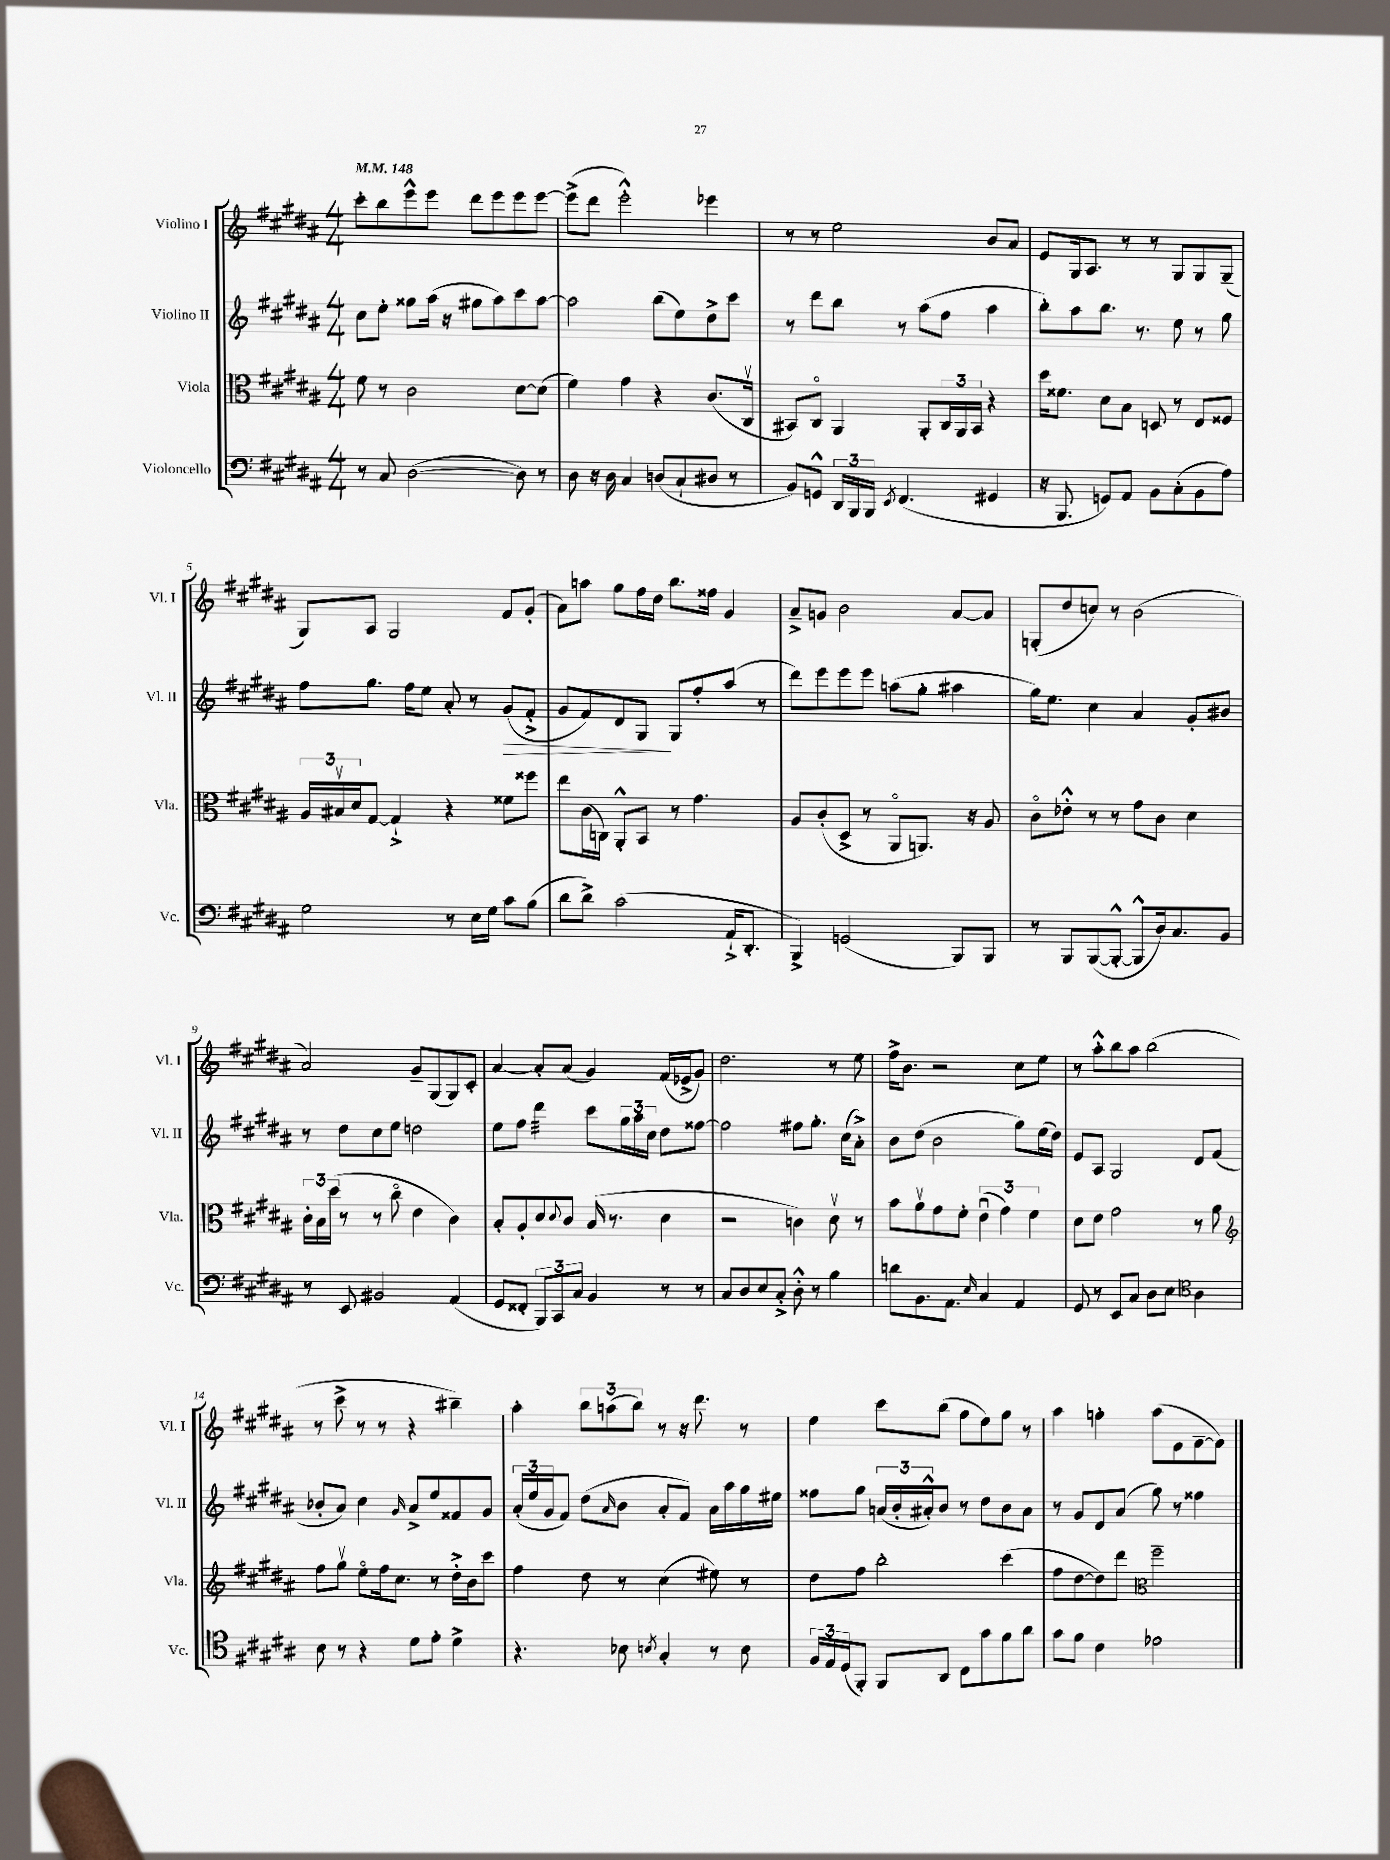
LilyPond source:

<<
\new StaffGroup <<
\new Staff = "s0" \with { instrumentName = "Violino I" shortInstrumentName = "Vl. I" } {
    \clef treble \key b \major \numericTimeSignature \time 4/4 \tempo 4 = 148
    cis'''8-. b''8 e'''8-^ e'''8 dis'''8 e'''8 e'''8 e'''8~ |
    e'''8->( dis'''8 e'''2-.-^) ees'''4 |
    r8 r8 e''2 b'8 ais'8 |
    e'8 gis16 ais8. r8 r8 gis8 gis8 gis8--( |
    gis8) ais8 gis2 fis'8 gis'8-.( |
    ais'8) a''8 gis''8 fis''16 dis''16 b''8. fisis''16 gis'4 |
    ais'8---> g'8 b'2 ais'8~ ais'8 |
    g8-.( dis''8 c''8) r8 b'2( |
    ais'2) gis'8-- gis8( gis8) cis'8-. |
    ais'4~ ais'8-. ais'8( gis'4) fis'16( ees'16-> gis'8) |
    dis''2. r8 e''8 |
    fis''16-> b'8. r2 cis''8 e''8 |
    r8 ais''8-.-^ b''8 ais''8 b''2( |
    r8 cis'''8-> r8 r8 r4 bis''4--) |
    ais''4-. \tuplet 3/2 { b''8 a''8( b''8) } r8 r16 dis'''8. r8 |
    e''4 cis'''8 b''8( gis''8 e''8) gis''8 r8 |
    ais''4 g''4-. ais''8( e'8 fis'8~-- fis'8) \bar "|." |
}
\new Staff = "s1" \with { instrumentName = "Violino II" shortInstrumentName = "Vl. II" } {
    \clef treble \key b \major \numericTimeSignature \time 4/4
    cis''8 e''8-. gisis''8 ais''16( r16 gis''8 ais''8) cis'''8 ais''8~ |
    ais''2 b''8( e''8) dis''8-> cis'''8 |
    r8 dis'''8 b''8 r8 ais''8( fis''8 ais''4 |
    b''8-.) ais''8 b''8. r8. e''8 r8 gis''8 |
    fis''8 gis''8. fis''16 e''8 ais'8-. r8 gis'8\>( fis'8-.-> |
    gis'8 fis'8) dis'8 gis8\! gis8 fis''8-. ais''8( r8 |
    dis'''8) e'''8 e'''8 e'''8 a''8( gis''8-. ais''4 |
    gis''16) e''8. cis''4 ais'4 gis'8-. bis'8 |
    r8 dis''8 cis''8 e''8 d''2 |
    e''8 fis''8 dis'''4:32 cis'''8 \tuplet 3/2 { gis''16 ais''16 cis''16 } dis''8 fisis''8~ |
    fisis''2 fis''8 gis''8.-. cis''16( ais'8-.->) |
    b'8 dis''8( b'2 gis''8) e''16( dis''16) |
    e'8 ais8 gis2 dis'8 fis'8( |
    bes'8-. ais'8) cis''4 \grace { gis'16 } ais'8-> e''8 fisis'8 gis'8 |
    \tuplet 3/2 { ais'16-.( e''16 gis'16 } fis'8) dis''8( \grace { ais'16 } b'8 ais'8-. fis'8) ais'16 ais''16 gis''16 eis''16 |
    fisis''8 gis''8 \tuplet 3/2 { a'16( b'16-. ais'16-.-^) } b'8 r8 dis''8 b'8 ais'8 |
    r8 gis'8 dis'8 ais'8( gis''8) r8 fisis''4 \bar "|." |
}
\new Staff = "s2" \with { instrumentName = "Viola" shortInstrumentName = "Vla." } {
    \clef alto \key b \major \numericTimeSignature \time 4/4
    fis'8 r8 cis'2 dis'8~ dis'8( |
    fis'4) gis'4 r4 cis'8.( cis16\upbow |
    bis,8) cis8\flageolet ais,4 ais,8-. \tuplet 3/2 { cis16 ais,16 bis,16 } r4 |
    dis''16 fisis'8. dis'8 b8 d8 r8 e8 fisis8 |
    \tuplet 3/2 { ais16 bis16\upbow dis'16 } gis8~ gis4-!-> r4 fisis'8 fisis''8 |
    e''8 cis'16( c16) ais,8-.-^ b,8 r8 gis'4. |
    ais8 cis'8-.( dis8-> r8 ais,8\flageolet a,8.) r16 ais8 |
    cis'8\flageolet ees'8-.-^ r8 r8 gis'8 cis'8 dis'4 |
    \tuplet 3/2 { cis'16-. b16 dis''16( } r8 r8 cis''8\flageolet e'4 cis'4) |
    b8-. ais8-. dis'8 \appoggiatura { dis'8 } cis'8 b16( r8. dis'4 |
    r2 c'4) dis'8\upbow r8 |
    b'8 ais'8\upbow gis'8 fis'8-. \tuplet 3/2 { e'4\downbow( gis'4) fis'4 } |
    dis'8 e'8 gis'2 r8 ais'8 |
    \clef treble fis''8 gis''8\upbow e''8\flageolet fis''16 cis''8. r8 dis''16-.-> b'16 cis'''8 |
    fis''4 dis''8 r8 cis''4( eis''8) r8 |
    dis''8 fis''8 b''2-. cis'''4( |
    fis''8 dis''8~ dis''8) dis'''8 \clef alto fis''2-- \bar "|." |
}
\new Staff = "s3" \with { instrumentName = "Violoncello" shortInstrumentName = "Vc." } {
    \clef bass \key b \major \numericTimeSignature \time 4/4
    r8 cis8 dis2~( dis8) r8 |
    dis8 r16 dis16 cis4 d8( cis8-! dis8 r8 |
    b,8) g,8-^ \tuplet 3/2 { dis,16 b,,16 b,,16 } \acciaccatura { e,8 } fis,4.( gis,4 |
    r16 b,,8. g,8) ais,8 b,8 cis8-.( b,8 ais8) |
    gis2 r8 e16 gis16 cis'8 b8( |
    dis'8 dis'8->) cis'2( ais,16-!-> dis,8.-. |
    b,,4->) g,2( b,,8) b,,8 |
    r8 b,,8 b,,8~( b,,8~-.-^ b,,8-^ dis16) cis8. b,8 |
    r8 e,8 bis,2 ais,4( |
    gis,8 fisis,8-. \tuplet 3/2 { b,,8) cis,8 cis8 } b,4 r8 r8 |
    cis8 dis8 e8 cis8-.-> dis8-.-^ r8 b4 |
    d'8 b,8. ais,8. \grace { e16 } cis4 ais,4 |
    gis,8 r8 e,8 cis8 dis8 e8 \clef tenor ais4 |
    b8 r8 r4 dis'8 e'8-. dis'4-> |
    r4. bes8 \acciaccatura { b8 } gis4-. r8 b8 |
    \tuplet 3/2 { fis16 e16 dis16( } fis,8-.) fis,8 ais,8 cis8 gis'8 fis'8 ais'8 |
    gis'8 fis'8 cis'4 ees'2 \bar "|." |
}
>>
>>
